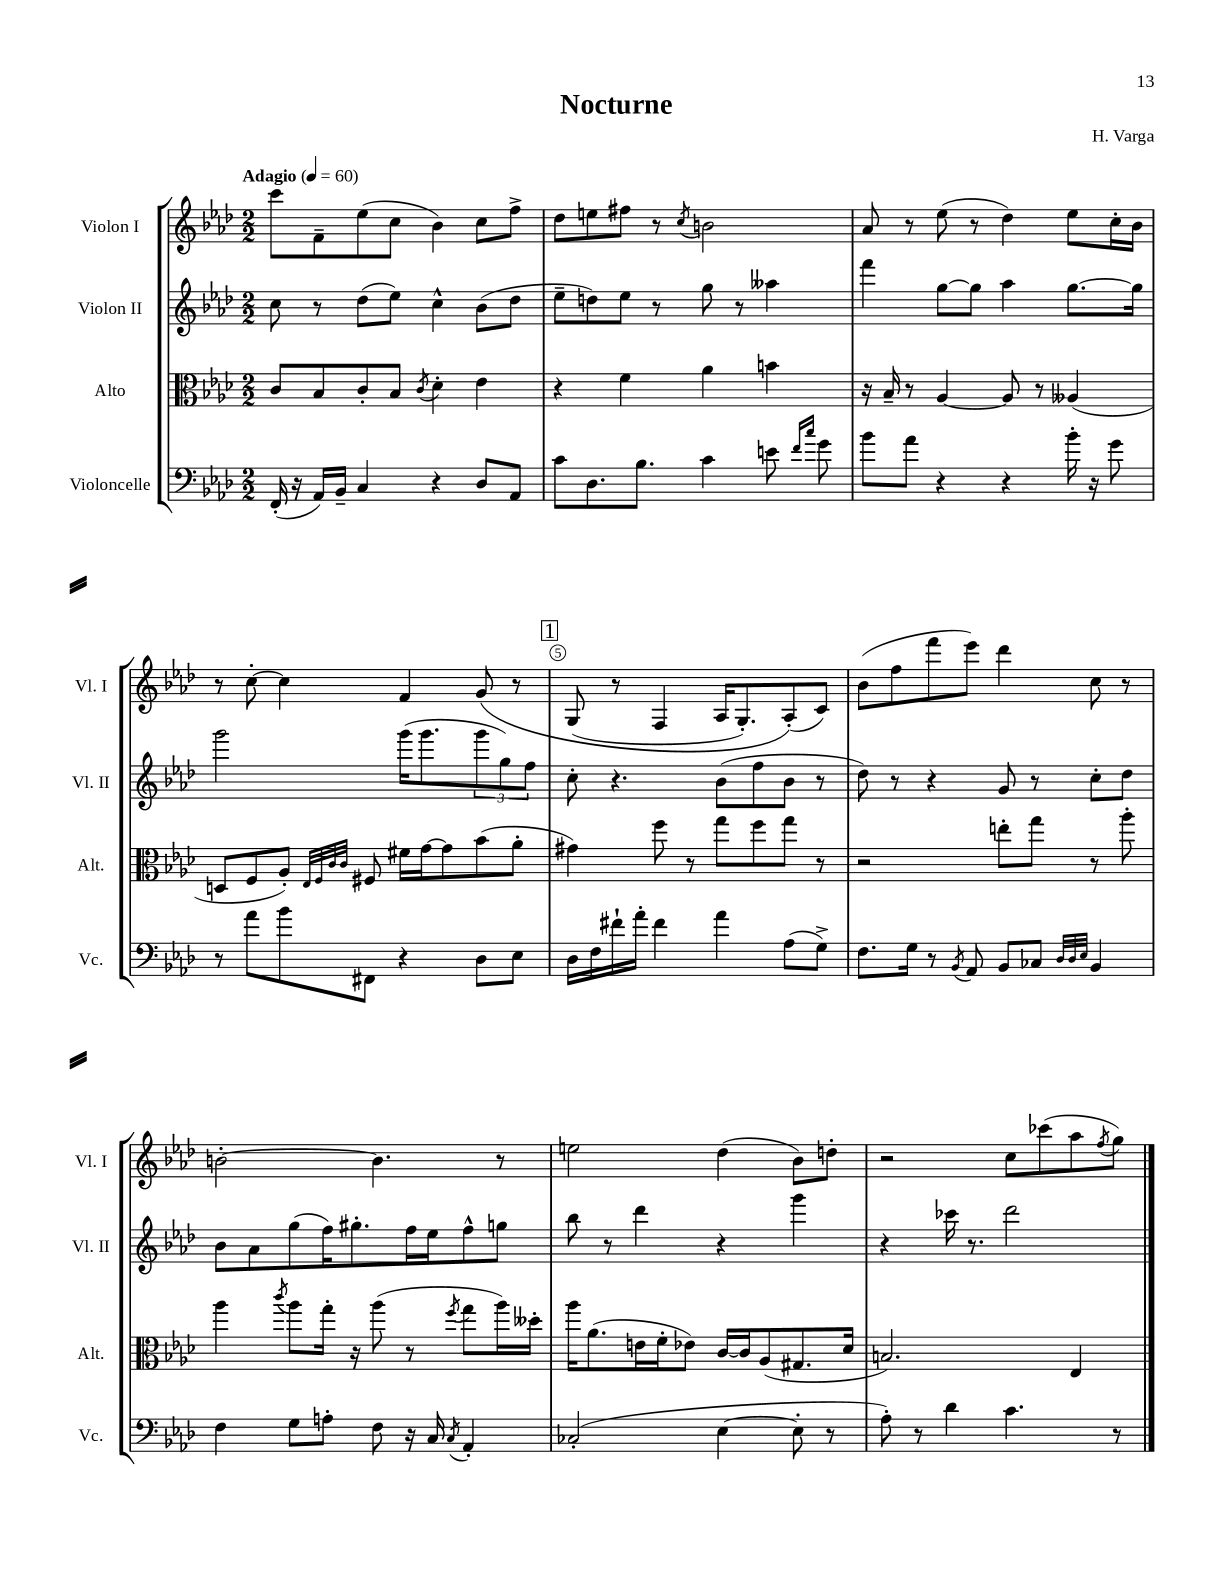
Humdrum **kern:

**kern	**kern	**kern	**kern
*part4	*part3	*part2	*part1
*staff4	*staff3	*staff2	*staff1
*I"Violoncelle	*I"Alto	*I"Violon II	*I"Violon I
*I'Vc.	*I'Alt.	*I'Vl. II	*I'Vl. I
*clefF4	*clefC3	*clefG2	*clefG2
*k[b-e-a-d-]	*k[b-e-a-d-]	*k[b-e-a-d-]	*k[b-e-a-d-]
*M2/2	*M2/2	*M2/2	*M2/2
*MM60	*MM60	*MM60	*MM60
=1	=1	=1	=1
!	!	!	!LO:TX:a:B:t=Adagio
(16FF'/	8c/L	8cc\	8ccc\L
16r	.	.	.
16AA-/LL)	8B-/	8r	8f~\
16BB-~/JJ	.	.	.
4C/	8c'/	(8dd-\L	(8ee-\
.	8B-/J	8ee-\J)	8cc\J
.	8qc/	.	.
4r	4d-'\	4cc^^\	4b-\)
8D-/L	4e-\	(8b-\L	8cc\L
8AA-/J	.	8dd-\J	8ff^\J
=2	=2	=2	=2
8c\L	4r	8ee-~\L	8dd-\L
8.D-\	.	8ddn\)	8een\
.	4f\	8ee-\J	8ff#X\J
8.B-\J	.	.	.
.	.	8r	8r
.	.	.	8qcc/
4c\	4a-\	8gg\	2bn\
.	.	8r	.
8en\	4bn\	4aa--X\	.
16qqf/LL	.	.	.
16qqcc/JJ	.	.	.
8g\	.	.	.
=3	=3	=3	=3
8b-\L	16r	4fff\	8a-/
.	16B-~/	.	.
8a-\J	8r	.	8r
4r	[4A-/	[8gg\L	(8ee-\
.	.	8gg\J]	8r
4r	8A-/]	4aa-\	4dd-\)
.	8r	.	.
16b-'\	(4A--X/	[8.gg\L	8ee-\L
16r	.	.	.
8g\	.	.	16cc'\L
.	.	16gg\Jk]	16b-\JJ
!!LO:LB:g=z
=4	=4	=4	=4
8r	8Dn/L	2ggg\	8r
8a-\L	8F/	.	[8cc'\
8b-\	8A-'/J)	.	4cc\]
.	32qqE-/LLL	.	.
.	32qqF/	.	.
.	32qqc/	.	.
.	32qqc/JJJ	.	.
8FF#X\J	8F#X/	.	.
4r	16f#X\LL	(16ggg\KL	4f/
.	[16g\J	8.ggg\	.
.	8g\]	.	.
8D-\L	(8b-\	12ggg\	(8g/
.	.	12gg\)	.
8E-\J	8a-'\J	.	8r
.	.	12ff\J	.
!!LO:REH:place=s1:t=1
=5	=5	=5	=5
16D-\LL	4g#X\)	8cc'\	(8G/
16F\	.	.	.
16f#X`\	.	4.r	8r
16a-'\JJ	.	.	.
4f#\	8ff\	.	4F/
.	8r	.	.
4a-\	8gg\L	(8b-\L	16A-/KL
.	.	.	8.G'/)
.	8ff\	8ff\	.
(8A-\L	8gg\J	8b-\J	(8A-'/)
8G^\J)	8r	8r	8c/J)
=6	=6	=6	=6
8.F\L	2r	8dd-\)	(8b-\L
.	.	8r	8ff\
16G\Jk	.	.	.
8r	.	4r	8fff\
8qBB-/	.	.	.
8AA-/	.	.	8eee-\J)
8BB-/L	8een'\L	8g/	4ddd-\
8C-X/J	8gg\J	8r	.
32qqD-/LLL	.	.	.
32qqD-/	.	.	.
32qqE-/JJJ	.	.	.
4BB-/	8r	8cc'\L	8cc\
.	8aa-'\	8dd-\J	8r
!!LO:LB:g=z
=7	=7	=7	=7
4F\	4aa-\	8b-\L	[2bn'\
.	.	8a-\	.
.	8qccc/	.	.
8G\L	8aa-\L	(8gg\	.
8An'\J	16gg'\Jk	16ff\K)	.
.	16r	8.gg#X'\	.
8F\	(8aa-\	.	4.b\]
16r	8r	16ff\L	.
16C/	.	16ee-\J	.
8qC/	8qff/	.	.
4AA-'/	8gg\L	8ff^^\	.
.	16aa-\L)	8ggn\J	8r
.	16dd--X'\JJ	.	.
=8	=8	=8	=8
(2C-X'/	16aa-\KL	8bb-\	2een\
.	(8.a-\	.	.
.	.	8r	.
.	16en\L	4ddd-\	.
.	16f'\J	.	.
.	8e-X\J)	.	.
[4E-\	[16c/LL	4r	(4dd-\
.	16c/J]	.	.
.	(8A-/	.	.
8E-'\]	8.G#X/	4ggg\	8b-\L)
8r	.	.	8ddn'\J
.	16d-/Jk	.	.
=9	=9	=9	=9
8A-'\)	2.Bn/)	4r	2r
8r	.	.	.
4d-\	.	16ccc-X\	.
.	.	8.r	.
4.c\	.	2ddd-\	8cc\L
.	.	.	(8ccc-X\
.	4E-/	.	8aa-\
.	.	.	8qff/
8r	.	.	8gg\J)
==	==	==	==
*-	*-	*-	*-
